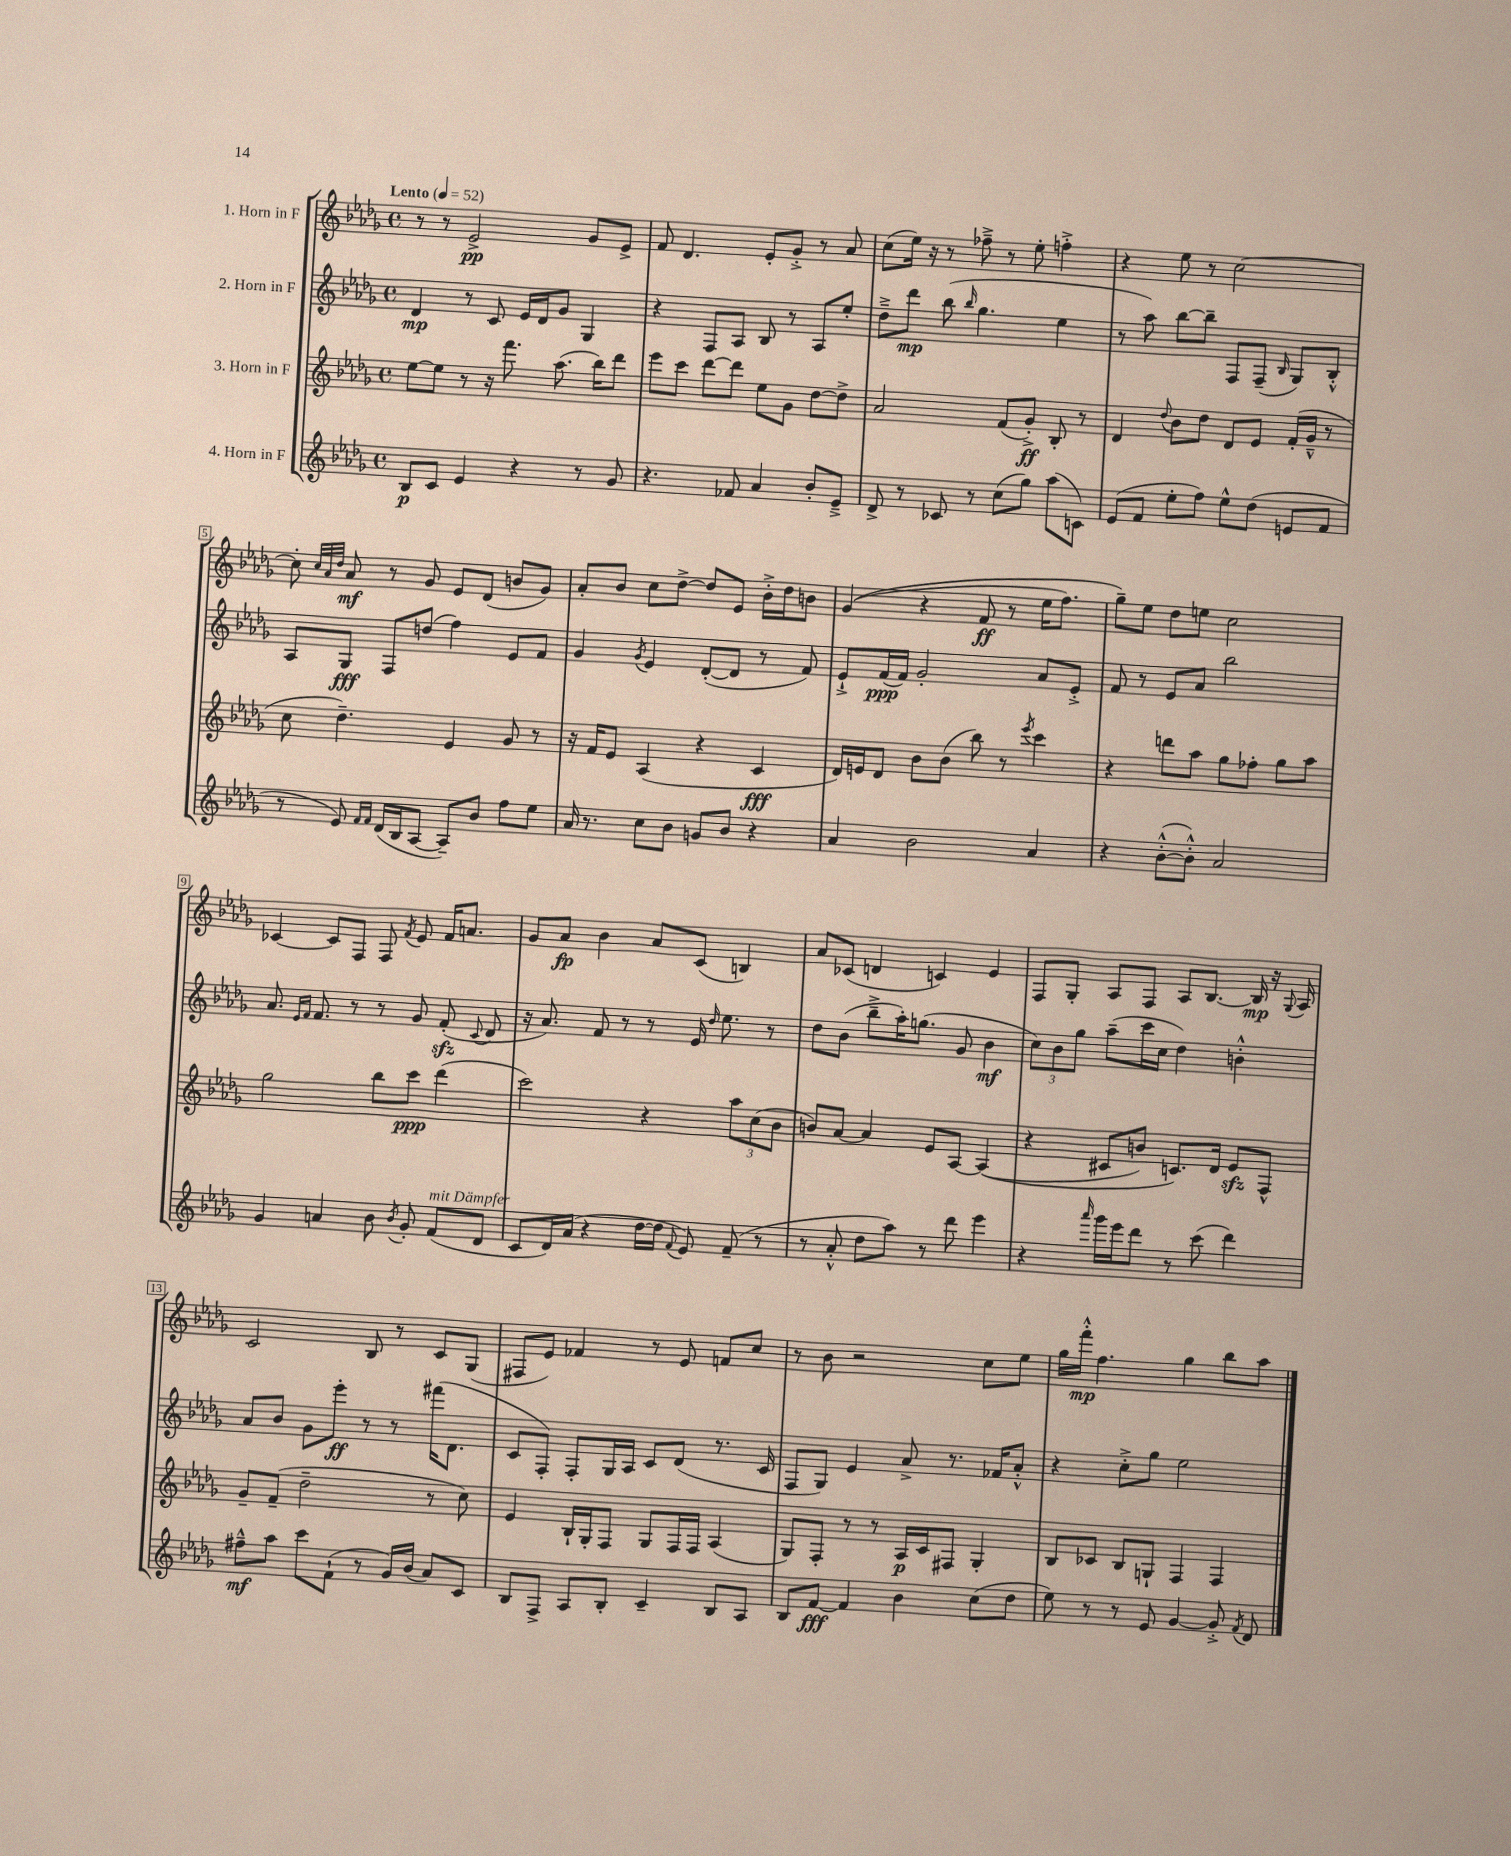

**kern	**dynam	**kern	**dynam	**kern	**dynam	**kern	**dynam
*part4	*part4	*part3	*part3	*part2	*part2	*part1	*part1
*staff4	*staff4	*staff3	*staff3	*staff2	*staff2	*staff1	*staff1
*I"4. Horn in F	*	*I"3. Horn in F	*	*I"2. Horn in F	*	*I"1. Horn in F	*
*clefG2	*	*clefG2	*	*clefG2	*	*clefG2	*
*k[b-e-a-d-g-]	*	*k[b-e-a-d-g-]	*	*k[b-e-a-d-g-]	*	*k[b-e-a-d-g-]	*
*M4/4	*	*M4/4	*	*M4/4	*	*M4/4	*
*met(c)	*	*met(c)	*	*met(c)	*	*met(c)	*
*MM52	*	*MM52	*	*MM52	*	*MM52	*
=1	=1	=1	=1	=1	=1	=1	=1
!	!	!	!	!	!	!LO:TX:a:B:t=Lento	!
8B-/L	p	[8ee-\L	.	4d-/	mp	8r	.
8c/J	.	8ee-\J]	.	.	.	8r	.
4e-/	.	8r	.	8r	.	2e-^/	pp
.	.	16r	.	8c/	.	.	.
.	.	8.fff\	.	.	.	.	.
4r	.	.	.	16e-/LL	.	.	.
.	.	.	.	16d-/J	.	.	.
.	.	(8.aa-\	.	8g-/J	.	.	.
8r	.	.	.	4G-/	.	8g-/L	.
.	.	16bb-\KL)	.	.	.	.	.
8g-/	.	8ddd-\J	.	.	.	8e-^/J	.
=2	=2	=2	=2	=2	=2	=2	=2
4.r	.	8eee-\L	.	4r	.	8f/	.
.	.	8ccc\J	.	.	.	4.d-/	.
.	.	[8ddd-\L	.	8F/L	.	.	.
8f-X/	.	8ddd-\J]	.	8A-/J	.	.	.
4a-/	.	8ee-\L	.	8B-/	.	8e-'/L	.
.	.	8g-\J	.	8r	.	8g-'^/J	.
8b-'/L	.	[8dd-\L	.	8A-/L	.	8r	.
8e-~^/J	.	8dd-^\J]	.	8ee-'/J	.	8a-/	.
=3	=3	=3	=3	=3	=3	=3	=3
8d-^/	.	2a-/	.	8dd-~^\L	.	(8cc\L	.
8r	.	.	.	8ddd-\J	mp	16ee-\Jk)	.
.	.	.	.	.	.	16r	.
8c-X/	.	.	.	(8bb-\	.	8r	.
.	.	.	.	16qqbb-/	.	.	.
8r	.	.	.	4.gg-\	.	8ff-X~^\	.
(8cc\L	.	(8f/L	.	.	.	8r	.
8gg-\J)	.	8g-'^/J)	ff	.	.	8ee-'\	.
(8aa-\L	.	8B-'/	.	4ee-\	.	4ffn'^\	.
8cn\J)	.	8r	.	.	.	.	.
=4	=4	=4	=4	=4	=4	=4	=4
(8e-/L	.	4d-/	.	8r	.	4r	.
8f/J	.	.	.	8aa-\)	.	.	.
.	.	8qqdd-/	.	.	.	.	.
8ee-'\L	.	8b-\L	.	[8bb-\L	.	8ee-\	.
8ff\J)	.	8dd-\J	.	8bb-~\J]	.	8r	.
8ee-^^\L	.	8d-/L	.	8F/L	.	[2cc\	.
(8dd-\J	.	8e-/J	.	(8F~/J	.	.	.
.	.	.	.	16qqB-/	.	.	.
8en/L	.	(16f'/LL	.	8G-/L)	.	.	.
.	.	16g-~^^/JJ	.	.	.	.	.
8f/J	.	8r	.	8B-'^^/J	.	.	.
!!LO:LB:g=z
=5	=5	=5	=5	=5	=5	=5	=5
8r	.	8cc\	.	8A-/L	.	8cc'\]	.
.	.	.	.	.	.	32qqcc/LLL	.
.	.	.	.	.	.	32qqa-/	.
.	.	.	.	.	.	32qqdd-/JJJ	.
8e-/)	.	4.dd-~\)	.	8G-/J	fff	8a-/	mf
16qqf/LL	.	.	.	.	.	.	.
16qqf/JJ	.	.	.	.	.	.	.
(16d-/LL	.	.	.	8F/L	.	8r	.
16B-/J	.	.	.	.	.	.	.
[8A-/J	.	.	.	(8ddn/J	.	8g-/	.
8A-~/L])	.	4e-/	.	4ff\)	.	8e-/L	.
8b-/J	.	.	.	.	.	(8d-/J	.
8ff\L	.	8g-/	.	8e-/L	.	8bn/L	.
8ee-\J	.	8r	.	8f/J	.	8g-/J)	.
=6	=6	=6	=6	=6	=6	=6	=6
16a-/	.	16r	.	4g-/	.	8a-'/L	.
8.r	.	16f/KL	.	.	.	.	.
.	.	8e-/J	.	.	.	8b-/J	.
.	.	.	.	8qg-/	.	.	.
8cc\L	.	(4A-/	.	4e-/	.	8cc\L	.
8b-\J	.	.	.	.	.	[8dd-^\J	.
8gn/L	.	4r	.	([8d-'/L	.	8dd-/L]	.
8b-/J	.	.	.	8d-/J]	.	8e-/J	.
4r	.	4c/	fff	8r	.	16b-'^\LL	.
.	.	.	.	.	.	16dd-\J	.
.	.	.	.	8f/)	.	8bn\J	.
=7	=7	=7	=7	=7	=7	=7	=7
4a-/	.	16d-/LL)	.	8e-`^/L	.	((4g-/	.
.	.	16en/J	.	.	.	.	.
.	.	8d-/J	.	(16f/L	ppp	.	.
.	.	.	.	16f/JJ)	.	.	.
2b-\	.	8b-\L	.	2g-'/	.	4r	.
.	.	(8b-\J	.	.	.	.	.
.	.	8bb-\)	.	.	.	8f/	ff
.	.	8r	.	.	.	8r	.
.	.	8qeee-/	.	.	.	.	.
4a-/	.	4ccc\	.	8a-/L	.	16ee-\KL	.
.	.	.	.	.	.	8.ff\J)	.
.	.	.	.	8e-'^/J	.	.	.
=8	=8	=8	=8	=8	=8	=8	=8
4r	.	4r	.	8f/	.	8gg-~\L)	.
.	.	.	.	8r	.	8ee-\J	.
([8b-'^^\L	.	8dddn\L	.	8e-/L	.	8dd-\L	.
8b-'^^\J])	.	8aa-\J	.	8a-/J	.	8een\J	.
2a-/	.	8gg-\L	.	2bb-\	.	2cc\	.
.	.	8ff-X'\J	.	.	.	.	.
.	.	8gg-\L	.	.	.	.	.
.	.	8aa-\J	.	.	.	.	.
!!LO:LB:g=z
=9	=9	=9	=9	=9	=9	=9	=9
4g-/	.	2gg-\	.	8.a-/	.	[4c-X/	.
.	.	.	.	16qqe-/LL	.	.	.
.	.	.	.	16qqf/JJ	.	.	.
.	.	.	.	8.f/	.	.	.
4an/	.	.	.	.	.	8c-/L]	.
.	.	.	.	8r	.	8F/J	.
8b-\	.	8bb-\L	.	8r	.	8F/	.
8qb-/	.	.	.	.	.	8qf/	.
8g-'/	.	8ccc\J	ppp	8g-/	.	8e-/	.
!LO:TX:a:i:t=mit Dämpfer	!	!	!	!	!	!	!
(8f/L	.	(4ddd-\	.	(8fzz'/	.	16f/KL	.
.	.	.	.	.	.	8.an/J	.
.	.	.	.	8qqc/	.	.	.
8d-/J	.	.	.	8d-/	.	.	.
=10	=10	=10	=10	=10	=10	=10	=10
8c/L	.	2ccc\)	.	16r	.	8g-/L	.
.	.	.	.	8.a-/)	.	.	.
16d-/L)	.	.	.	.	.	8a-/J	fp
(16a-/JJ	.	.	.	.	.	.	.
4r	.	.	.	8f/	.	4b-\	.
.	.	.	.	8r	.	.	.
[16dd-\LL	.	4r	.	8r	.	8a-/L	.
16dd-\JJ]	.	.	.	.	.	.	.
8qqf/	.	.	.	.	.	.	.
8e-/)	.	.	.	16e-/	.	(8c/J	.
.	.	.	.	16qqdd-/	.	.	.
.	.	.	.	8.ee-\	.	.	.
(8f~/	.	12aa-\L	.	.	.	4Bn/)	.
.	.	(12cc\	.	.	.	.	.
8r	.	.	.	8r	.	.	.
.	.	12b-\J	.	.	.	.	.
=11	=11	=11	=11	=11	=11	=11	=11
8r	.	8bn/L)	.	8dd-\L	.	8a-/L	.
8a-'^^/	.	[8a-/J	.	(8b-\J	.	(8c-X/J	.
8dd-\L	.	4a-/]	.	8bb-~^\L	.	4dn/	.
8aa-\J)	.	.	.	16aa-'\K)	.	.	.
.	.	.	.	(8.ggn\J	.	.	.
8r	.	8e-/L	.	.	.	4cn/)	.
8ddd-\	.	[8A-/J	.	8g-/	.	.	.
4eee-\	.	((4A-/]	.	4b-\	mf	4e-/	.
=12	=12	=12	=12	=12	=12	=12	=12
4r	.	4r	.	12cc\L)	.	8F/L	.
.	.	.	.	12b-\	.	.	.
.	.	.	.	.	.	8G-'/J	.
.	.	.	.	12gg-\J	.	.	.
16qqaaa-/	.	.	.	.	.	.	.
16ggg-\LL	.	8c#X/L	.	(8aa-~\L	.	8A-/L	.
16eee-\J	.	.	.	.	.	.	.
8ddd-\J	.	8bn/J)	.	16ccc\L	.	8F/J	.
.	.	.	.	16cc\JJ	.	.	.
8r	.	8.cn/L)	.	4dd-\)	.	8A-/L	.
(8ccc\	.	.	.	.	.	[8.B-/J	.
.	.	16d-/Jk	.	.	.	.	.
4ddd-\)	.	8e-zz/L	.	4bn'^^\	.	.	.
.	.	.	.	.	.	16B-/]	mp
.	.	8F^^/J	.	.	.	16r	.
.	.	.	.	.	.	8qqG-/	.
.	.	.	.	.	.	16A-/	.
!!LO:LB:g=z
=13	=13	=13	=13	=13	=13	=13	=13
8ff#X~^^\L	mf	8g-~/L	.	8a-/L	.	2c/	.
8aa-\J	.	(8f~/J	.	8b-/J	.	.	.
8ccc\L	.	2dd-~\	.	8g-\L	.	.	.
(8f`\J	.	.	.	8eee-'\J	ff	.	.
8r	.	.	.	8r	.	8B-/	.
16g-/LL)	.	.	.	8r	.	8r	.
(16b-/JJ	.	.	.	.	.	.	.
8a-/L)	.	8r	.	(16fff#X\KL	.	8c/L	.
.	.	.	.	8.d-\J	.	.	.
8c/J	.	8cc\)	.	.	.	(8G-/J	.
=14	=14	=14	=14	=14	=14	=14	=14
8B-/L	.	4e-/	.	8c/L	.	8F#X/L	.
8F^/J	.	.	.	8F'/J)	.	8e-/J)	.
8A-/L	.	16B-`/LL	.	8F'/L	.	4f-X/	.
.	.	16G-'/J	.	.	.	.	.
8B-'/J	.	8F/J	.	16G-/L	.	.	.
.	.	.	.	16A-/JJ	.	.	.
4c~/	.	8G-/L	.	8c/L	.	8r	.
.	.	16F/L	.	(8d-/J	.	8e-/	.
.	.	16F/JJ	.	.	.	.	.
8B-/L	.	(4A-/	.	8.r	.	8fn/L	.
8A-/J	.	.	.	.	.	8cc/J	.
.	.	.	.	16c/	.	.	.
=15	=15	=15	=15	=15	=15	=15	=15
8B-/L	.	8G-/L)	.	8F/L	.	8r	.
[8f/J	fff	8F'/J	.	8G-/J)	.	8b-\	.
4f/]	.	8r	.	4e-/	.	2r	.
.	.	8r	.	.	.	.	.
4b-\	.	16A-/LL	p	8a-^/	.	.	.
.	.	16c/J	.	.	.	.	.
.	.	8F#X/J	.	8.r	.	.	.
(8cc\L	.	4G-'/	.	.	.	8cc\L	.
.	.	.	.	16f-X/KL	.	.	.
8dd-\J	.	.	.	8a-'^^/J	.	8ee-\J	.
=16	=16	=16	=16	=16	=16	=16	=16
8ee-\)	.	8B-/L	.	4r	.	16gg-\LL	.
.	.	.	.	.	.	16fff'^^\JJ	mp
8r	.	8c-X/J	.	.	.	4.ff\	.
8r	.	8B-/L	.	8cc'^\L	.	.	.
8e-/	.	8Gn`/J	.	8gg-\J	.	.	.
[4g-/	.	4F/	.	2ee-\	.	4gg-\	.
8g-'^/]	.	4F/	.	.	.	8bb-\L	.
8qf/	.	.	.	.	.	.	.
8d-/	.	.	.	.	.	8aa-\J	.
==	==	==	==	==	==	==	==
*-	*-	*-	*-	*-	*-	*-	*-
